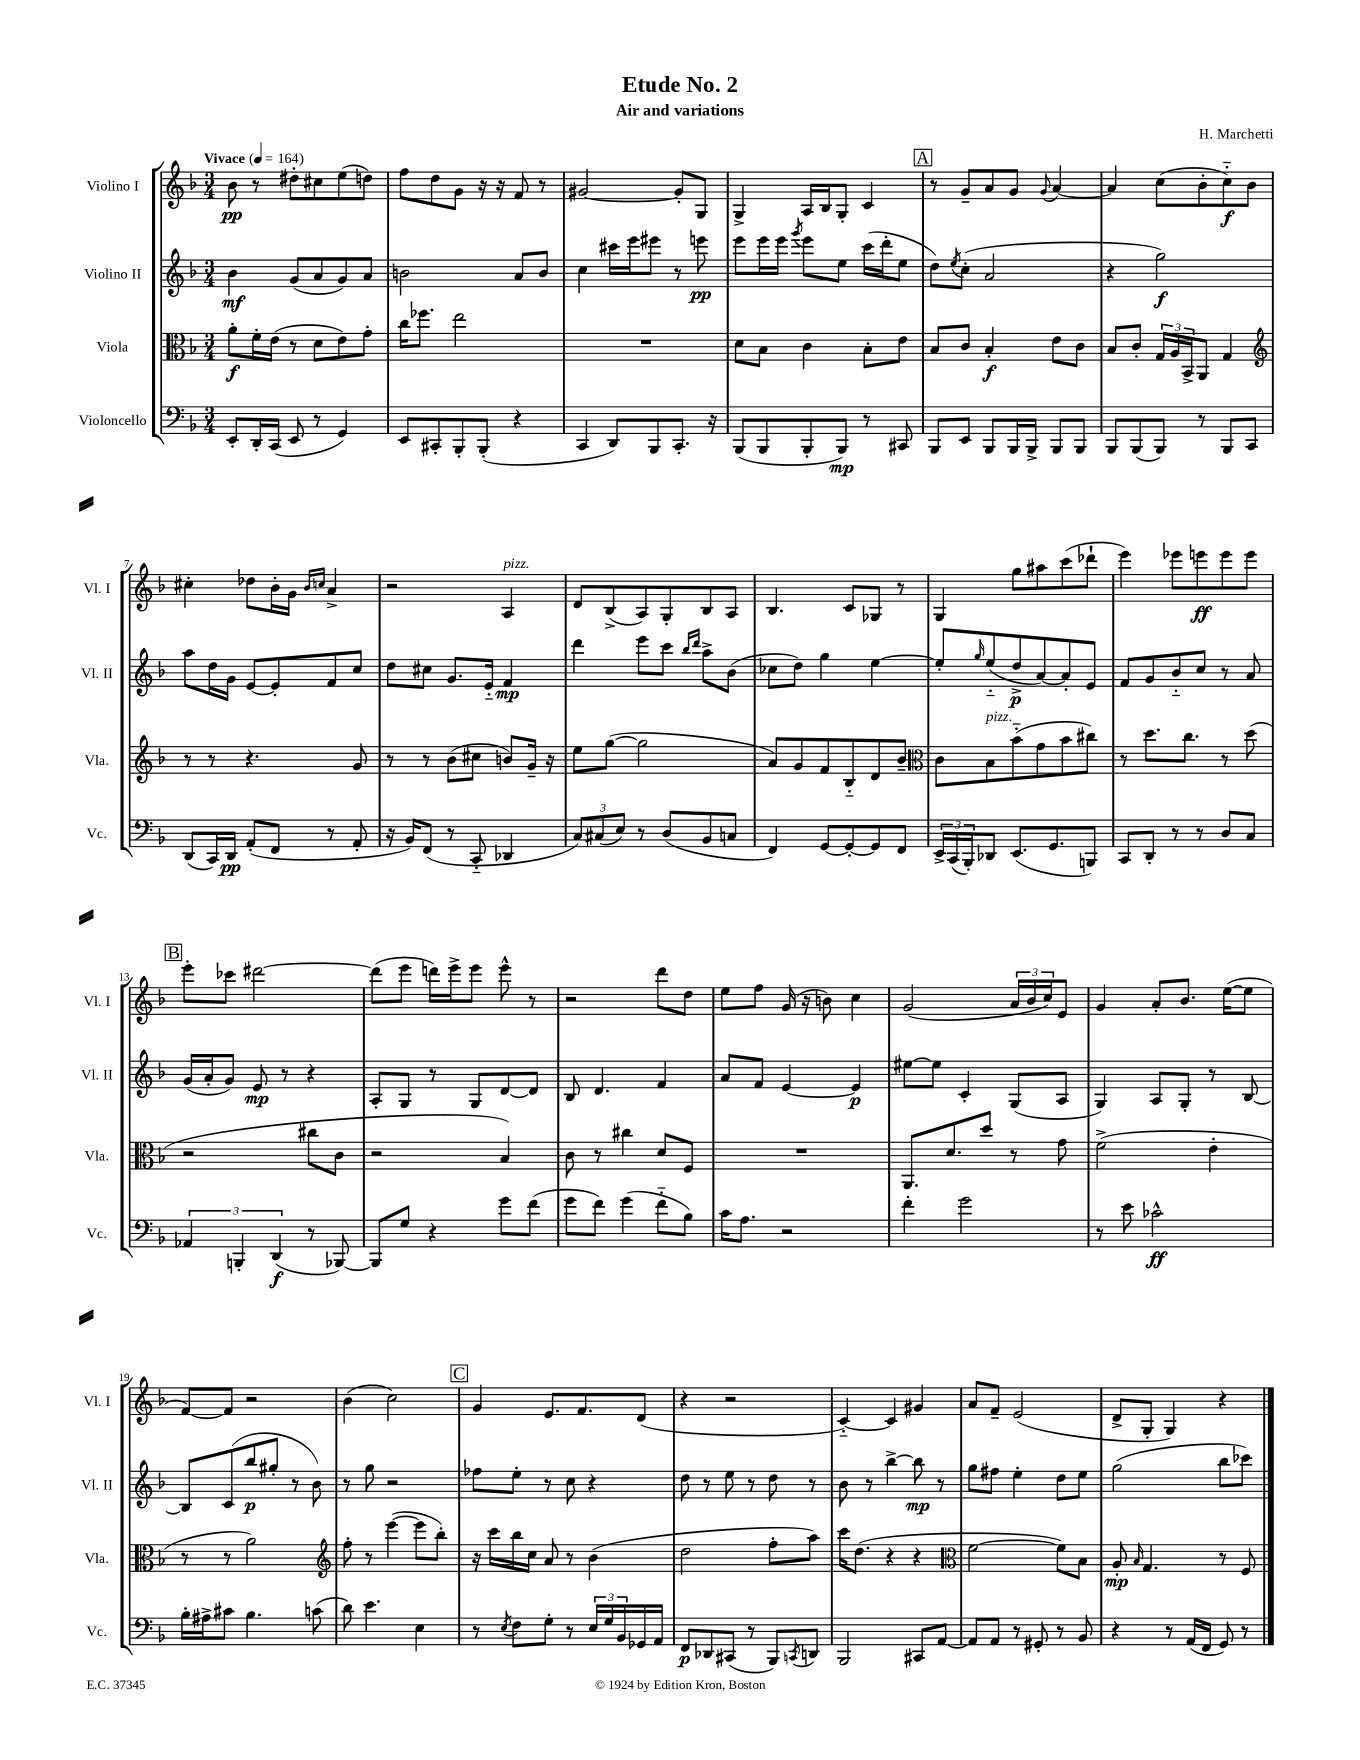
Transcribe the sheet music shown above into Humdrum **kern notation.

**kern	**dynam	**kern	**dynam	**kern	**dynam	**kern	**dynam
*part4	*part4	*part3	*part3	*part2	*part2	*part1	*part1
*staff4	*staff4	*staff3	*staff3	*staff2	*staff2	*staff1	*staff1
*I"Violoncello	*	*I"Viola	*	*I"Violino II	*	*I"Violino I	*
*I'Vc.	*	*I'Vla.	*	*I'Vl. II	*	*I'Vl. I	*
*clefF4	*	*clefC3	*	*clefG2	*	*clefG2	*
*k[b-]	*	*k[b-]	*	*k[b-]	*	*k[b-]	*
*M3/4	*	*M3/4	*	*M3/4	*	*M3/4	*
*MM164	*	*MM164	*	*MM164	*	*MM164	*
=1	=1	=1	=1	=1	=1	=1	=1
!	!	!	!	!	!	!LO:TX:a:B:t=Vivace	!
8EE'/L	.	8a'\L	f	4b-\	mf	8b-\	pp
16DD'/L	.	16f'\L	.	.	.	8r	.
(16CC/JJ	.	(16e\JJ	.	.	.	.	.
8EE/	.	8r	.	(8g/L	.	8dd#X'\L	.
8r	.	8d\L	.	8a/	.	8cc#X\	.
4GG/)	.	8e\)	.	8g/)	.	(8ee\	.
.	.	8g'\J	.	8a/J	.	8ddn\J)	.
=2	=2	=2	=2	=2	=2	=2	=2
8EE/L	.	16cc\KL	.	2bn\	.	8ff\L	.
.	.	8.ff-X\J	.	.	.	.	.
8CC#X'/	.	.	.	.	.	8dd\	.
8BBB-'/	.	2ee\	.	.	.	8g\J	.
(8BBB-'/J	.	.	.	.	.	16r	.
.	.	.	.	.	.	16r	.
4r	.	.	.	8a/L	.	8f/	.
.	.	.	.	8b/J	.	8r	.
=3	=3	=3	=3	=3	=3	=3	=3
4CC/	.	2.r	.	4cc\	.	[2g#X/	.
8DD/L)	.	.	.	16ccc#X\LL	.	.	.
.	.	.	.	16eee\J	.	.	.
8BBB-/	.	.	.	8eee#X\J	.	.	.
8.CC'/J	.	.	.	8r	.	8g#'/L]	.
.	.	.	.	8eeen\	pp	8G/J	.
16r	.	.	.	.	.	.	.
=4	=4	=4	=4	=4	=4	=4	=4
(8BBB-/L	.	8d\L	.	8eee\L	.	4G^/	.
8BBB-/	.	8B-\J	.	16eee\L	.	.	.
.	.	.	.	16eee\JJ	.	.	.
.	.	.	.	8qggg/	.	.	.
8BBB-'/	.	4c\	.	8eee\L	.	16A/LL	.
.	.	.	.	.	.	16B-/J	.
8BBB-/J)	mp	.	.	8ee\J	.	8G'/J	.
8r	.	8B-'\L	.	(16ccc\LL	.	4c/	.
.	.	.	.	16ddd'\J	.	.	.
8CC#X/	.	8e\J	.	8ee\J	.	.	.
!!LO:REH:place=s1:t=A
=5	=5	=5	=5	=5	=5	=5	=5
8BBB-/L	.	8B-/L	.	8dd\L)	.	8r	.
.	.	.	.	8qee/	.	.	.
8EE/J	.	8c/J	.	(8cc'\J	.	8g~/L	.
8BBB-/L	.	4B-'/	f	2a/	.	8a/	.
16BBB-/L	.	.	.	.	.	8g/J	.
16BBB-^/JJ	.	.	.	.	.	.	.
.	.	.	.	.	.	8qqg/	.
8BBB-/L	.	8e\L	.	.	.	[4a/	.
8BBB-/J	.	8c\J	.	.	.	.	.
=6	=6	=6	=6	=6	=6	=6	=6
8BBB-/L	.	8B-/L	.	4r	.	4a/]	.
(8BBB-/	.	8c'/J	.	.	.	.	.
8BBB-/J)	.	24G/LL	.	2gg\)	f	(8cc\L	.
.	.	24A/	.	.	.	.	.
.	.	24BB-^/J	.	.	.	.	.
8r	.	8AA/J	.	.	.	8b-'\	.
8BBB-/L	.	4G/	.	.	.	8cc\)	f
8CC/J	.	.	.	.	.	8b-\J	.
!!LO:LB:g=z
=7	=7	=7	=7	=7	=7	=7	=7
*	*	*clefG2	*	*	*	*	*
(8DD/L	.	8r	.	8aa\L	.	4cc#X'\	.
16CC/L)	.	8r	.	16dd\L	.	.	.
16DD/JJ	pp	.	.	16g\JJ	.	.	.
(8AA'/L	.	4.r	.	[8e/L	.	8dd-X\L	.
8FF/J	.	.	.	8e'/]	.	16b-'\L	.
.	.	.	.	.	.	16g\JJ	.
.	.	.	.	.	.	16qqb-/LL	.
.	.	.	.	.	.	16qqccn/JJ	.
8r	.	.	.	8f/	.	4a^/	.
8AA'/	.	8g/	.	8cc/J	.	.	.
=8	=8	=8	=8	=8	=8	=8	=8
16r	.	8r	.	8dd\L	.	2r	.
16BB-/KL)	.	.	.	.	.	.	.
(8FF/J	.	8r	.	8cc#X\J	.	.	.
8r	.	(8b-\L	.	8.g/L	.	.	.
8CC/	.	8cc#X\J	.	.	.	.	.
.	.	.	.	16e/Jk	.	.	.
!	!	!	!	!	!	!LO:TX:a:i:t=pizz.	!
4DD-X/	.	8bn/L)	.	4f/	mp	4A/	.
.	.	16g~/Jk	.	.	.	.	.
.	.	16r	.	.	.	.	.
=9	=9	=9	=9	=9	=9	=9	=9
12C/L)	.	8ee\L	.	4ddd\	.	8d/L	.
(12C#X/	.	.	.	.	.	.	.
.	.	([8gg\J	.	.	.	(8B-^/	.
12E/J)	.	.	.	.	.	.	.
8r	.	2gg\]	.	8eee\L	.	8A/)	.
(8D/L	.	.	.	8ccc\J	.	8G'/	.
.	.	.	.	16qqbb-/LL	.	.	.
.	.	.	.	16qqddd/JJ	.	.	.
8BB-/	.	.	.	8aa^\L	.	8B-/	.
8Cn/J	.	.	.	(8b-\J	.	8A/J	.
=10	=10	=10	=10	=10	=10	=10	=10
4FF/)	.	8a/L)	.	8cc-X\L	.	4.B-/	.
.	.	8g/	.	8dd\J)	.	.	.
[8GG/L	.	8f/	.	4gg\	.	.	.
8GG'/_	.	8B-/	.	.	.	8c/L	.
8GG/]	.	8d/	.	[4ee\	.	8G-X/J	.
8FF/J	.	8b-~/J	.	.	.	8r	.
=11	=11	=11	=11	=11	=11	=11	=11
*	*	*clefC3	*	*	*	*	*
24EE^/LL	.	8c\L	.	8ee'/L]	.	4G/	.
(24CC/	.	.	.	.	.	.	.
24BBB-'/J)	.	.	.	.	.	.	.
.	.	.	.	16qqgg/	.	.	.
!	!	!LO:TX:a:i:t=pizz.	!	!	!	!	!
8DD-X/J	.	8B-\	.	(8ee/	.	.	.
(8.EE/L	.	(8b-\	.	8dd^/	p	8gg\L	.
.	.	8g\	.	[8a/)	.	8aa#X\	.
8.GG/	.	.	.	.	.	.	.
.	.	8b-\	.	8a'/]	.	(8ccc\	.
8BBBn/J)	.	8cc#X\J)	.	8e/J	.	8ddd-X`\J	.
=12	=12	=12	=12	=12	=12	=12	=12
8CC/L	.	8r	.	8f/L	.	4eee\)	.
8DD'/J	.	8.dd\L	.	8g/	.	.	.
8r	.	.	.	8b-/	.	8eee-X\L	.
.	.	8.cc\J	.	.	.	.	.
8r	.	.	.	8cc/J	.	8eeen\	ff
8D/L	.	8r	.	8r	.	8eee\	.
8C/J	.	(8dd\	.	8a/	.	8eee\J	.
!!LO:LB:g=z
!!LO:REH:place=s1:t=B
=13	=13	=13	=13	=13	=13	=13	=13
6AA-X/	.	2r	.	(16g/LL	.	8eee'\L	.
.	.	.	.	16a'/J	.	.	.
.	.	.	.	8g/J)	.	8ccc-X\J	.
6BBBn'/	.	.	.	.	.	.	.
.	.	.	.	8e/	mp	[2ddd#X\	.
(6DD/	f	.	.	.	.	.	.
.	.	.	.	8r	.	.	.
8r	.	8cc#X\L	.	4r	.	.	.
[8BBB-X/)	.	8c\J	.	.	.	.	.
=14	=14	=14	=14	=14	=14	=14	=14
8BBB-/L]	.	2r	.	8A'/L	.	(8ddd#\L]	.
8G/J	.	.	.	8G/J	.	8eee\J	.
4r	.	.	.	8r	.	16dddn\LL)	.
.	.	.	.	.	.	16eee^\J	.
.	.	.	.	8G/L	.	8eee\J	.
8g\L	.	4B-/)	.	[8d/	.	8eee^^\	.
(8f\J	.	.	.	8d/J]	.	8r	.
=15	=15	=15	=15	=15	=15	=15	=15
8g\L	.	8c\	.	8B-/	.	2r	.
8f\J)	.	8r	.	4.d/	.	.	.
(4g\	.	4cc#X\	.	.	.	.	.
8f\L	.	8d/L	.	4f/	.	8ddd\L	.
8B-\J)	.	8F/J	.	.	.	8dd\J	.
=16	=16	=16	=16	=16	=16	=16	=16
16c\KL	.	2.r	.	8a/L	.	8ee\L	.
8.A\J	.	.	.	.	.	.	.
.	.	.	.	8f/J	.	8ff\J	.
2r	.	.	.	[4e/	.	(16g/	.
.	.	.	.	.	.	16r	.
.	.	.	.	.	.	8bn\)	.
.	.	.	.	4e/]	p	4cc\	.
=17	=17	=17	=17	=17	=17	=17	=17
4f'\	.	8.AA/L	.	[8ee#X\L	.	(2g/	.
.	.	.	.	8ee#\J]	.	.	.
.	.	8.d/	.	.	.	.	.
2g\	.	.	.	4c'/	.	.	.
.	.	8dd/J	.	.	.	.	.
.	.	8r	.	(8G/L	.	24a/LL	.
.	.	.	.	.	.	24b-/	.
.	.	.	.	.	.	24cc/J)	.
.	.	8g\	.	8A/J	.	8e/J	.
=18	=18	=18	=18	=18	=18	=18	=18
8r	.	(2f^\	.	4G/)	.	4g/	.
8e\	.	.	.	.	.	.	.
2c-X^^\	ff	.	.	8A/L	.	8a'/L	.
.	.	.	.	8G'/J	.	8.b-/J	.
.	.	4e'\	.	8r	.	.	.
.	.	.	.	.	.	([16ee\KL	.
.	.	.	.	[8B-/	.	8ee\J]	.
!!LO:LB:g=z
=19	=19	=19	=19	=19	=19	=19	=19
16B-'\LL	.	8r	.	8B-/L]	.	[8f/L)	.
16A#X^\J	.	.	.	.	.	.	.
8c#X\J	.	8r	.	(8c/	.	8f/J]	.
4.B-\	.	2a\)	.	8bb-/	p	2r	.
.	.	.	.	8gg#X'/J	.	.	.
.	.	.	.	8r	.	.	.
(8cn\	.	.	.	8b-\)	.	.	.
=20	=20	=20	=20	=20	=20	=20	=20
*	*	*clefG2	*	*	*	*	*
8d\)	.	8ff'\	.	8r	.	(4b-\	.
4.e\	.	8r	.	8gg\	.	.	.
.	.	([4eee\	.	2r	.	2cc\)	.
4E\	.	8eee\L]	.	.	.	.	.
.	.	8bb-'\J)	.	.	.	.	.
!!LO:REH:place=s1:t=C
=21	=21	=21	=21	=21	=21	=21	=21
8r	.	16r	.	8ff-X\L	.	4g/	.
.	.	16ccc\LL	.	.	.	.	.
8qE/	.	.	.	.	.	.	.
8F\L	.	16bb-\	.	8ee'\J	.	.	.
.	.	16cc\JJ	.	.	.	.	.
8G'\J	.	8a/	.	8r	.	8.e/L	.
8r	.	8r	.	8cc\	.	.	.
.	.	.	.	.	.	8.f/	.
24E/LL	.	(4b-\	.	4r	.	.	.
24G/	.	.	.	.	.	.	.
24BB-/	.	.	.	.	.	.	.
16GG-X/	.	.	.	.	.	(8d/J	.
16AA/JJ	.	.	.	.	.	.	.
=22	=22	=22	=22	=22	=22	=22	=22
8FF/L	p	2dd\	.	8dd\	.	4r	.
8DD-X/	.	.	.	8r	.	.	.
(8CC#X/J	.	.	.	8ee\	.	2r	.
8r	.	.	.	8r	.	.	.
8BBB-/L)	.	8ff'\L	.	8dd\	.	.	.
8qCCn/	.	.	.	.	.	.	.
8DDn/J	.	8aa\J)	.	8r	.	.	.
=23	=23	=23	=23	=23	=23	=23	=23
2BBB-/	.	16ccc\KL	.	8b-\	.	[4c/)	.
.	.	(8.dd\J	.	.	.	.	.
.	.	.	.	8r	.	.	.
.	.	4r	.	[4bb-^\	.	4c/]	.
8CC#X/L	.	4r	.	8bb-\]	mp	4g#X/	.
[8AA/J	.	.	.	8r	.	.	.
=24	=24	=24	=24	=24	=24	=24	=24
*	*	*clefC3	*	*	*	*	*
8AA/L]	.	[2f\	.	8gg\L	.	8a/L	.
8AA/J	.	.	.	8ff#X\J	.	8f~/J	.
8r	.	.	.	4ee'\	.	(2e/	.
8GG#X'/	.	.	.	.	.	.	.
8r	.	8f\L])	.	8dd\L	.	.	.
8BB-/	.	8B-\J	.	8ee\J	.	.	.
=25	=25	=25	=25	=25	=25	=25	=25
4r	.	8A'/	mp	(2gg\	.	8d^/L	.
.	.	16qqB-/	.	.	.	.	.
.	.	4.G/	.	.	.	8G'/J	.
8r	.	.	.	.	.	4G/)	.
(16AA/LL	.	.	.	.	.	.	.
16FF/JJ	.	.	.	.	.	.	.
8GG/)	.	8r	.	8bb-\L	.	4r	.
8r	.	8F/	.	8ccc-X\J)	.	.	.
==	==	==	==	==	==	==	==
*-	*-	*-	*-	*-	*-	*-	*-
